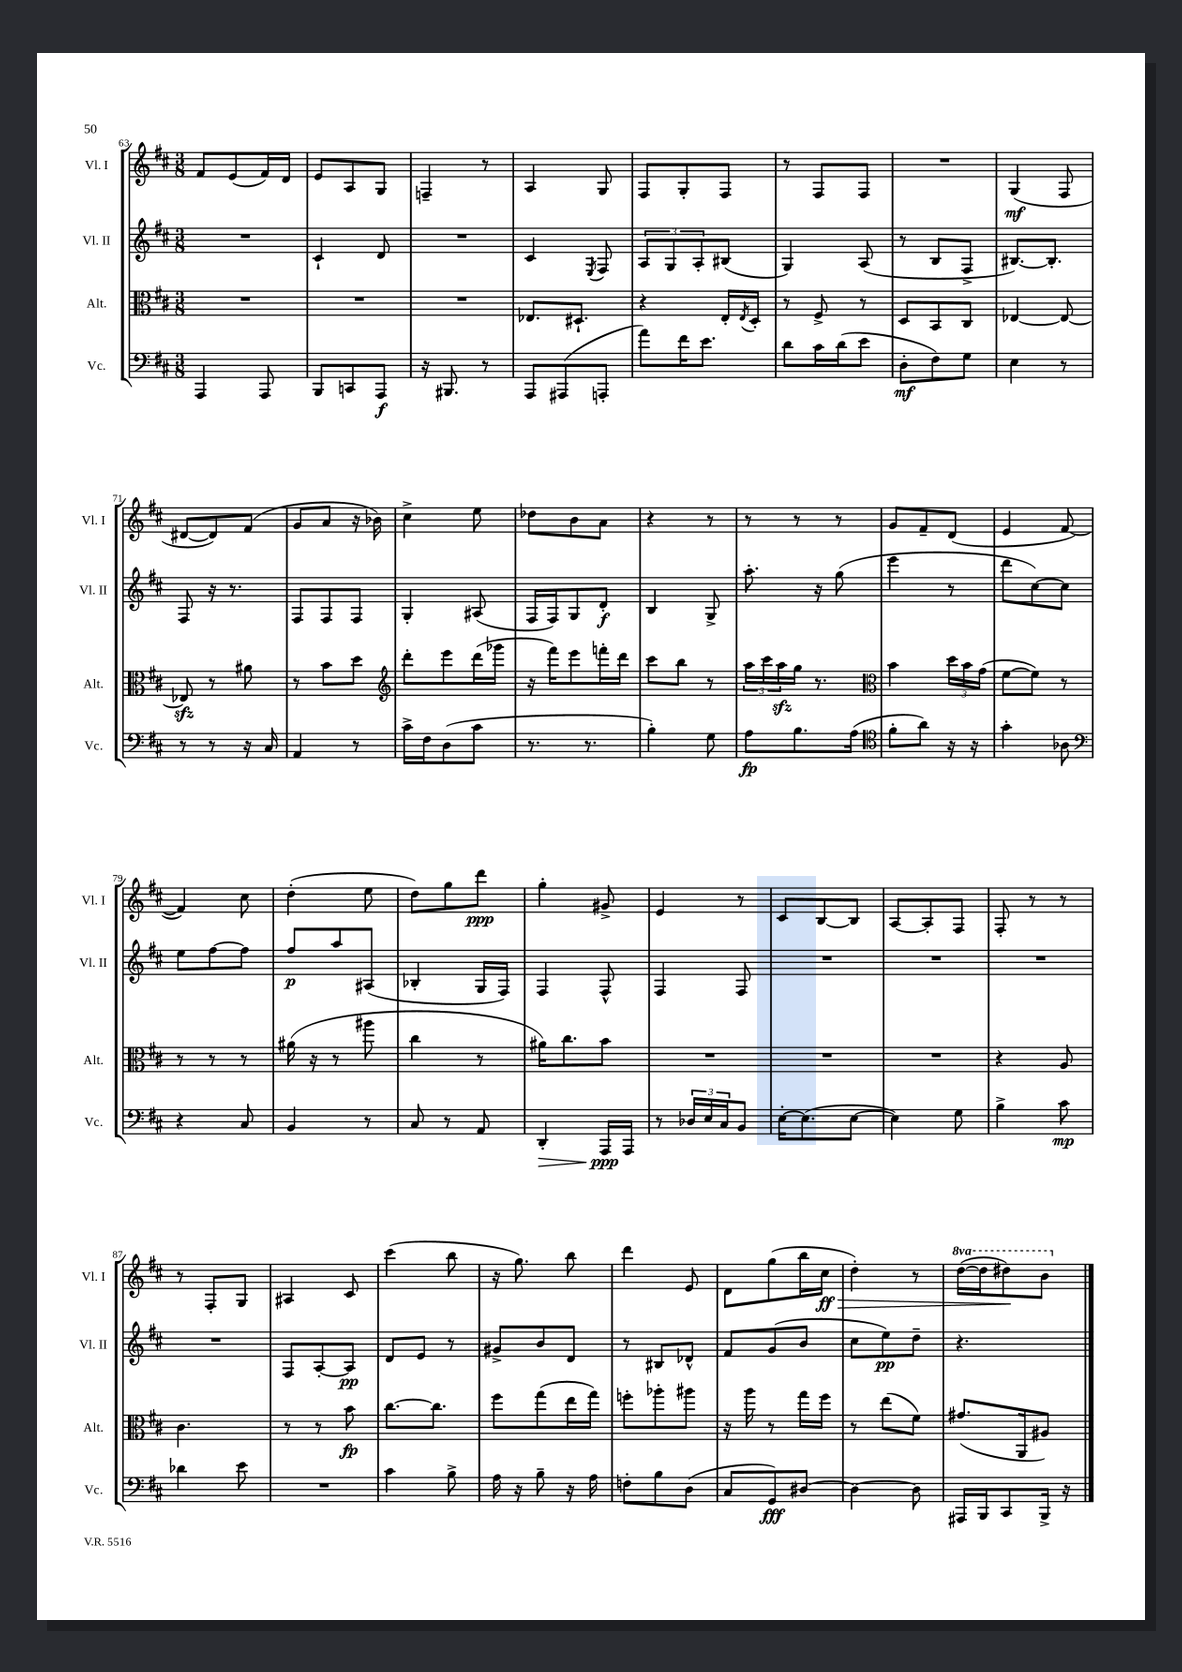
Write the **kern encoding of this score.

**kern	**kern	**kern	**kern
*staff4	*staff3	*staff2	*staff1
*clefF4	*clefC3	*clefG2	*clefG2
*k[f#c#]	*k[f#c#]	*k[f#c#]	*k[f#c#]
*M3/8	*M3/8	*M3/8	*M3/8
4AAA	4.r	4.r	8f#
.	.	.	(8e
8AAA	.	.	16f#)
.	.	.	16d
=	=	=	=
8BBB	4.r	4c#`	8e
8CC	.	.	8A
8AAA	.	8d	8G
=	=	=	=
16r	4.r	4.r	4F~
8.BBB#	.	.	.
8r	.	.	8r
=	=	=	=
8AAA	8.E-	4c#	4A
(8AAA#	.	.	.
.	8.D#`	.	.
.	.	8qE	.
8AAA'	.	8F#	8G
=	=	=	=
8a)	4r	12A	8F#
.	.	12G	.
16f#	.	.	8G'
.	.	12A'	.
8.e	.	.	.
.	16E'	(8B#	8F#
.	8qE	.	.
.	16D'	.	.
=	=	=	=
8d	8r	4G)	8r
16c#	8F#^	.	8F#
(16d	.	.	.
8e	8r	(8A	8F#
=	=	=	=
8D'	8D	8r	4.r
8F#)	8BB	8B	.
8G	8C#	8F#^	.
=	=	=	=
4E	[4E-	[8.B#)	(4G
.	.	8.B#']	.
8r	8E-_	.	8F#
=	=	=	=
8r	8E-]	8F#	[8d#
8r	8r	16r	8d#])
.	.	8.r	.
16r	8a#	.	(8f#
16C#	.	.	.
=	=	=	=
4AA	8r	8F#	8g
.	8b	8F#	8a
8r	8dd	8F#	16r
.	.	.	16b-)
=	=	=	=
*	*clefG2	*	*
16c#^	8ddd'	4G'	4cc#^
16F#	.	.	.
(8D	8eee	.	.
8c#	(16ddd	(8A#	8ee
.	16ggg-	.	.
=	=	=	=
8.r	16r	16F#	8dd-
.	16fff#)	16F#)	.
.	8eee	8G	8b
8.r	.	.	.
.	16fff'	8d'	8a
.	16ddd	.	.
=	=	=	=
4B')	8ccc#	4B	4r
.	8bb	.	.
8G	8r	8G^	8r
=	=	=	=
8A	24aa	8.aa'	8r
.	24ccc#	.	.
.	24aa	.	.
8.B	16gg	.	8r
.	8.r	16r	.
.	.	(8gg	8r
(16A	.	.	.
=	=	=	=
*clefC4	*clefC3	*	*
8f#'	4b	4eee	8g
8a)	.	.	8f#~
16r	24dd	8r	(8d
.	24b	.	.
16r	.	.	.
.	(24g	.	.
=	=	=	=
4g'	[8f#	8ddd	4e
.	8f#])	[8cc#)	.
8A-	8r	8cc#]	[8f#
=	=	=	=
*clefF4	*	*	*
4r	8r	8ee	4f#])
.	8r	[8ff#	.
8C#	8r	8ff#]	8cc#
=	=	=	=
4BB	(16a#	8ff#	(4dd'
.	16r	.	.
.	8r	8aa	.
8r	8aa#	(8A#	8ee
=	=	=	=
8C#	4cc#	4B-'	8dd)
8r	.	.	8gg
8AA	8r	16G	8ddd
.	.	16F#)	.
=	=	=	=
4DD'	16a#)	4F#	4gg'
.	8.cc#	.	.
16AAA	8b	8F#^^	8g#^
16AAA	.	.	.
=	=	=	=
8r	4.r	4F#	4e
24D-	.	.	.
24E	.	.	.
24C#	.	.	.
8BB	.	8F#	8r
=	=	=	=
[16E'	4.r	4.r	8c#
(8.E]	.	.	.
.	.	.	[8B
[8E	.	.	8B]
=	=	=	=
4E])	4.r	4.r	[8A
.	.	.	8A']
8G	.	.	8F#
=	=	=	=
4B^	4r	4.r	8F#'
.	.	.	8r
8c#	8A	.	8r
=	=	=	=
4d-	4.c#	4.r	8r
.	.	.	8F#'
8e	.	.	8G
=	=	=	=
4.r	8r	8F#	4A#
.	8r	[8A'	.
.	8b	8A]	8c#
=	=	=	=
4c#	[8.cc#	8d	(4ccc#
.	.	8e	.
.	8.cc#]	.	.
8B^	.	8r	8bb
=	=	=	=
16A	8ff#	8g#^	16r
16r	.	.	8.gg)
8B~	(8gg	8b	.
16r	16ee	8d	8bb
16A	16gg)	.	.
=	=	=	=
8F'	8ff'	8r	4ddd
8B	8aa-'	8B#	.
(8D	8aa#	8d-^^	8e
=	=	=	=
8C#	16r	8f#	8d
.	16aa	.	.
8GG)	8r	(8g	(8gg
[8D#	16gg	8b	16bb
.	16ff#	.	16cc#
=	=	=	=
4D#_	8r	8cc#	4dd')
.	(8ee	8ee)	.
8D#]	8f#)	8dd~	8r
=	=	=	=
16AAA#	(8.g#	4.r	([16ddd
16BBB	.	.	16ddd]
8CC#	.	.	8ddd#)
.	16AA	.	.
16BBB^	8A#)	.	8bb
16r	.	.	.
==	==	==	==
*-	*-	*-	*-
